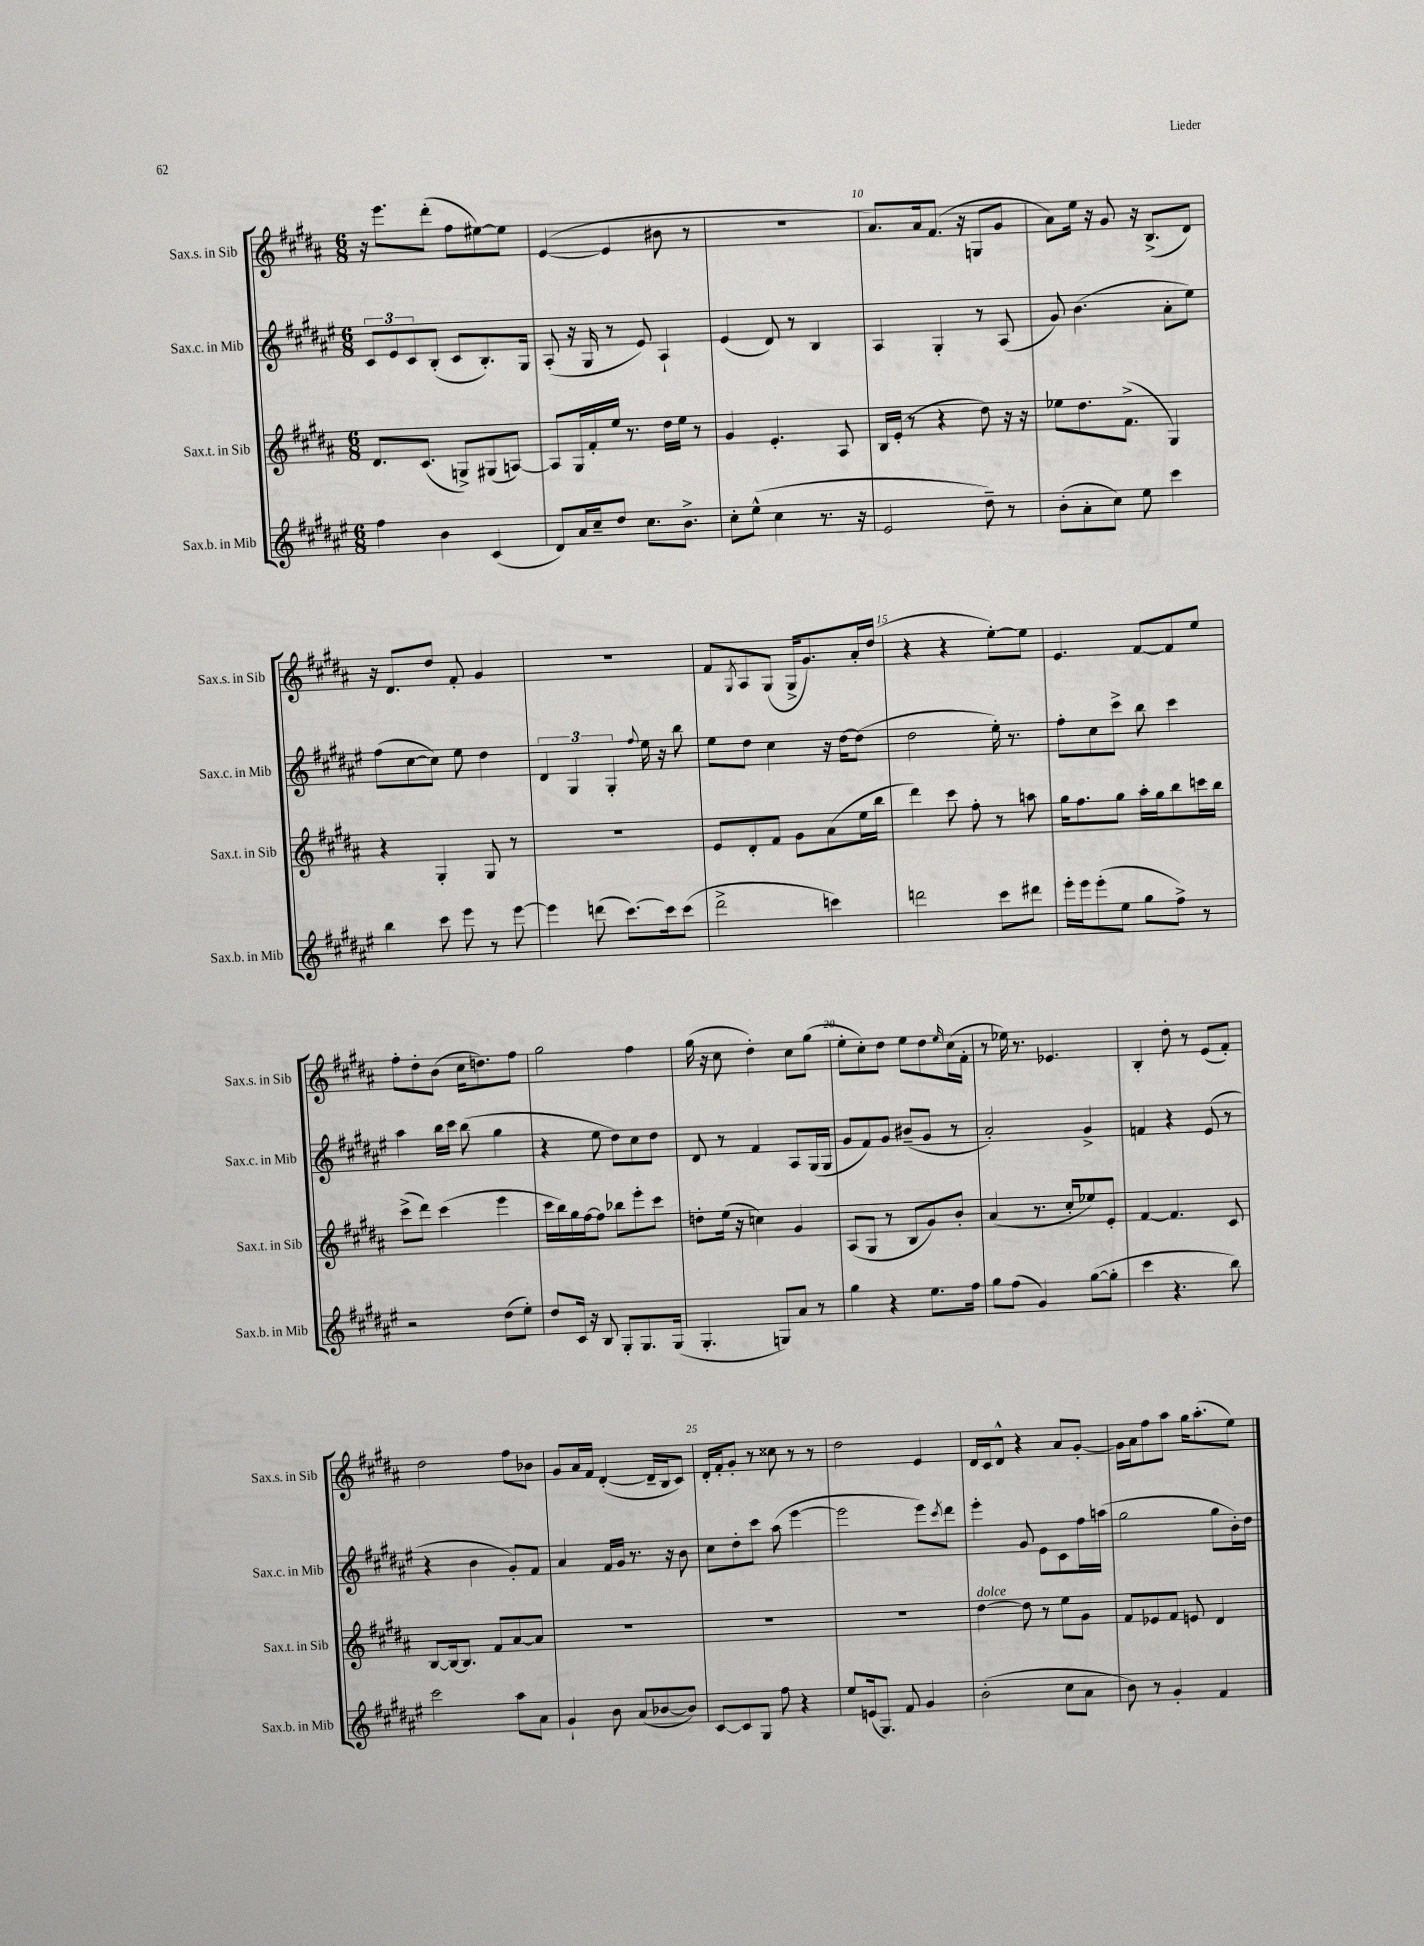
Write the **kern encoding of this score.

**kern	**kern	**kern	**kern
*staff4	*staff3	*staff2	*staff1
*clefG2	*clefG2	*clefG2	*clefG2
*k[f#c#g#d#a#e#]	*k[f#c#g#d#a#]	*k[f#c#g#d#a#e#]	*k[f#c#g#d#a#]
*M6/8	*M6/8	*M6/8	*M6/8
4ff#	8.d#	12c#	16r
.	.	.	8.eee
.	.	12e#	.
.	.	12c#	.
.	(8.c#	.	.
4b	.	(8B'	(8ddd#'
.	8G^)	8c#	8ff#
(4c#	(8G#	8.B')	[8ee#)
.	[8A)	.	8ee#]
.	.	16G#	.
=	=	=	=
8d#)	8A]	(8A#'	([4e
16a#	16G#	16r	.
16cc#~	16f#'	16G#	.
8dd#	16ee	8r	4e]
.	8.r	.	.
8.cc#	.	8e#)	.
.	16dd#	4A#`	8b#
8.b^	16ee	.	.
.	8r	.	8r
=	=	=	=
8cc#'	4g#	(4e#	2.r
(8ee#^^	.	.	.
4cc#	4.e'	8d#)	.
.	.	8r	.
8.r	.	4B	.
.	8A#	.	.
16r	.	.	.
=	=	=	=
2e#	16B	4A#	8.a#)
.	(16e'	.	.
.	8r	.	.
.	.	.	16a#
.	4r	4G#'	(8.f#
.	.	.	16r
8dd#~)	8dd#)	8r	8G
8r	16r	(8A#	8g#
.	16r	.	.
=	=	=	=
(8b'	8ee-	8g#)	8a#)
8a#'	8.dd#	(4.b	16ee
.	.	.	16r
8cc#)	.	.	8g#
.	(8.f#^	.	.
8ee#	.	.	16r
.	.	.	(8.B^
4ccc#	4G#)	8a#'	.
.	.	8ee#)	8d#)
=	=	=	=
4bb	4r	(8ff#	16r
.	.	.	8.d#
.	.	[8cc#	.
8ccc#	4G#'	8cc#])	8dd#
8eee#	.	8ee#	8f#'
8r	8G#	4dd#	4g#
[8eee#	8r	.	.
=	=	=	=
4eee#]	2.r	6d#	2.r
.	.	6G#	.
(8ddd	.	.	.
.	.	6G#'	.
[8.ccc#)	.	.	.
.	.	8qqff#	.
.	.	16ee#	.
16ccc#]	.	16r	.
(8ccc#	.	8bb	.
=	=	=	=
2ddd#^	8e	8ee#	8f#
.	.	.	8qG#
.	8d#'	8dd#	8A#
.	8f#	4cc#	(8G#
.	8g#	.	16G#^
.	.	.	8.g#)
4ccc)	(8a#	16r	.
.	.	[16dd#	.
.	16ee	(8dd#]	16a#'
.	16bb	.	(16dd#
=	=	=	=
2ddd	4ddd#)	2dd#	4r
.	8ccc#	.	4r
.	8ff#'	.	.
8ccc#	8r	16ee#')	[8ee')
.	.	8.r	.
8ddd#	8aa	.	8ee]
=	=	=	=
16eee#'	16gg#	8ff#'	4.e
16eee#	8.ff#	.	.
(8eee#'	.	8cc#	.
8ee#	8gg#	8ccc#^	.
8gg#	16aa#'	8bb	[8f#
.	16gg#	.	.
8ff#^)	8bb	4ccc#	8f#]
8r	16ccc	.	8ee
.	16bb	.	.
=	=	=	=
2r	(8ccc#^	4aa#	8ff#'
.	8ddd#)	.	8dd#'
.	(4ccc#	16bb	(8b
.	.	16ccc#	.
.	.	(8bb	16cc#
.	.	.	8.dd)
(8dd#	4eee	4gg#	.
8ee#')	.	.	8ff#
=	=	=	=
8dd#	16ccc#	4r	2gg#
.	16bb)	.	.
16c#	16gg#	.	.
16r	[16ff#	.	.
8B	8ff#]	8ee#	.
8G#'	8bb-	8dd#)	.
8.G#	8eee'	8cc#	4ff#
.	8ccc#	8dd#	.
(16G#	.	.	.
=	=	=	=
4.G#'	8dd'	8d#	(16gg#
.	.	.	16r
.	(16ee	8r	8cc#
.	16r	.	.
.	4cc)	4f#	4dd#')
8G)	.	.	.
8a#	4g#	8A#	8cc#
8r	.	(16G#	(8gg#
.	.	16G#	.
=	=	=	=
4gg#	(8A#	8g#	8ee'
.	8G#	8f#)	8cc#')
4r	8r	8g#	8dd#
.	8B	(8b#~	8ee
8.ee#	8g#)	8g#	8dd#
.	.	.	16qqee
.	8b'	8r	(16cc#
16ff#	.	.	16f#'
=	=	=	=
8gg#	(4a#	2a#')	8r
(8ff#	.	.	16ee-)
.	.	.	8.r
4g#)	8.r	.	.
.	.	.	4.e-
.	16cc#'	.	.
([8gg#	8ee-)	4g#^	.
8gg#']	8e'	.	.
=	=	=	=
4ccc#	[4f#	4f	4B'
4.r	4.f#]	4r	8dd#'
.	.	.	8r
.	.	(8e#	(8e
8bb)	8c#	8r	8f#')
=	=	=	=
2ccc#	[8B	4r	2dd#
.	16B_	.	.
.	8.B]	.	.
.	.	4b	.
.	8f#	.	.
8aa#	[8a#	8g#')	8ff#
8a#	8a#]	8f#	8b-
=	=	=	=
4g#`	2.r	4a#	8g#
.	.	.	16a#
.	.	.	16f#
8b	.	16f#	([4d#'
.	.	16g#	.
(8a#	.	8.r	.
[8b-	.	.	16d#~]
.	.	16r	16B
8b-])	.	8b	8c#)
=	=	=	=
[8c#	2.r	8cc#	16d#'
.	.	.	16f#'
8c#]	.	8dd#'	8g#'
8G#	.	8ccc#	8r
8ff#	.	(8aa#	8cc##
4r	.	[4eee#	8r
.	.	.	8r
=	=	=	=
8ee#	2.r	2eee#]	2dd#
(16e	.	.	.
8.G#)	.	.	.
8f#	.	.	.
4g#	.	8eee#)	4e
.	.	8qccc#	.
.	.	8ddd#	.
=	=	=	=
(2b'	[4dd#	4eee#'	16d#
.	.	.	16c#
.	.	.	8d#^^
.	8dd#]	8g#	4r
.	8r	8e#	.
8cc#	8ee	8c#	8a#
8a#	8g#	16ff#	[8g#'
.	.	(16aa	.
=	=	=	=
8b)	8f#	2gg#	16g#]
.	.	.	16a#
8r	8e-	.	8ff#
4g#'	8f#	.	8aa#
.	8e	.	16gg#
.	.	.	(8.aa#'
4f#	4d#	8gg#	.
.	.	16b')	8ee)
.	.	16dd#	.
==	==	==	==
*-	*-	*-	*-
